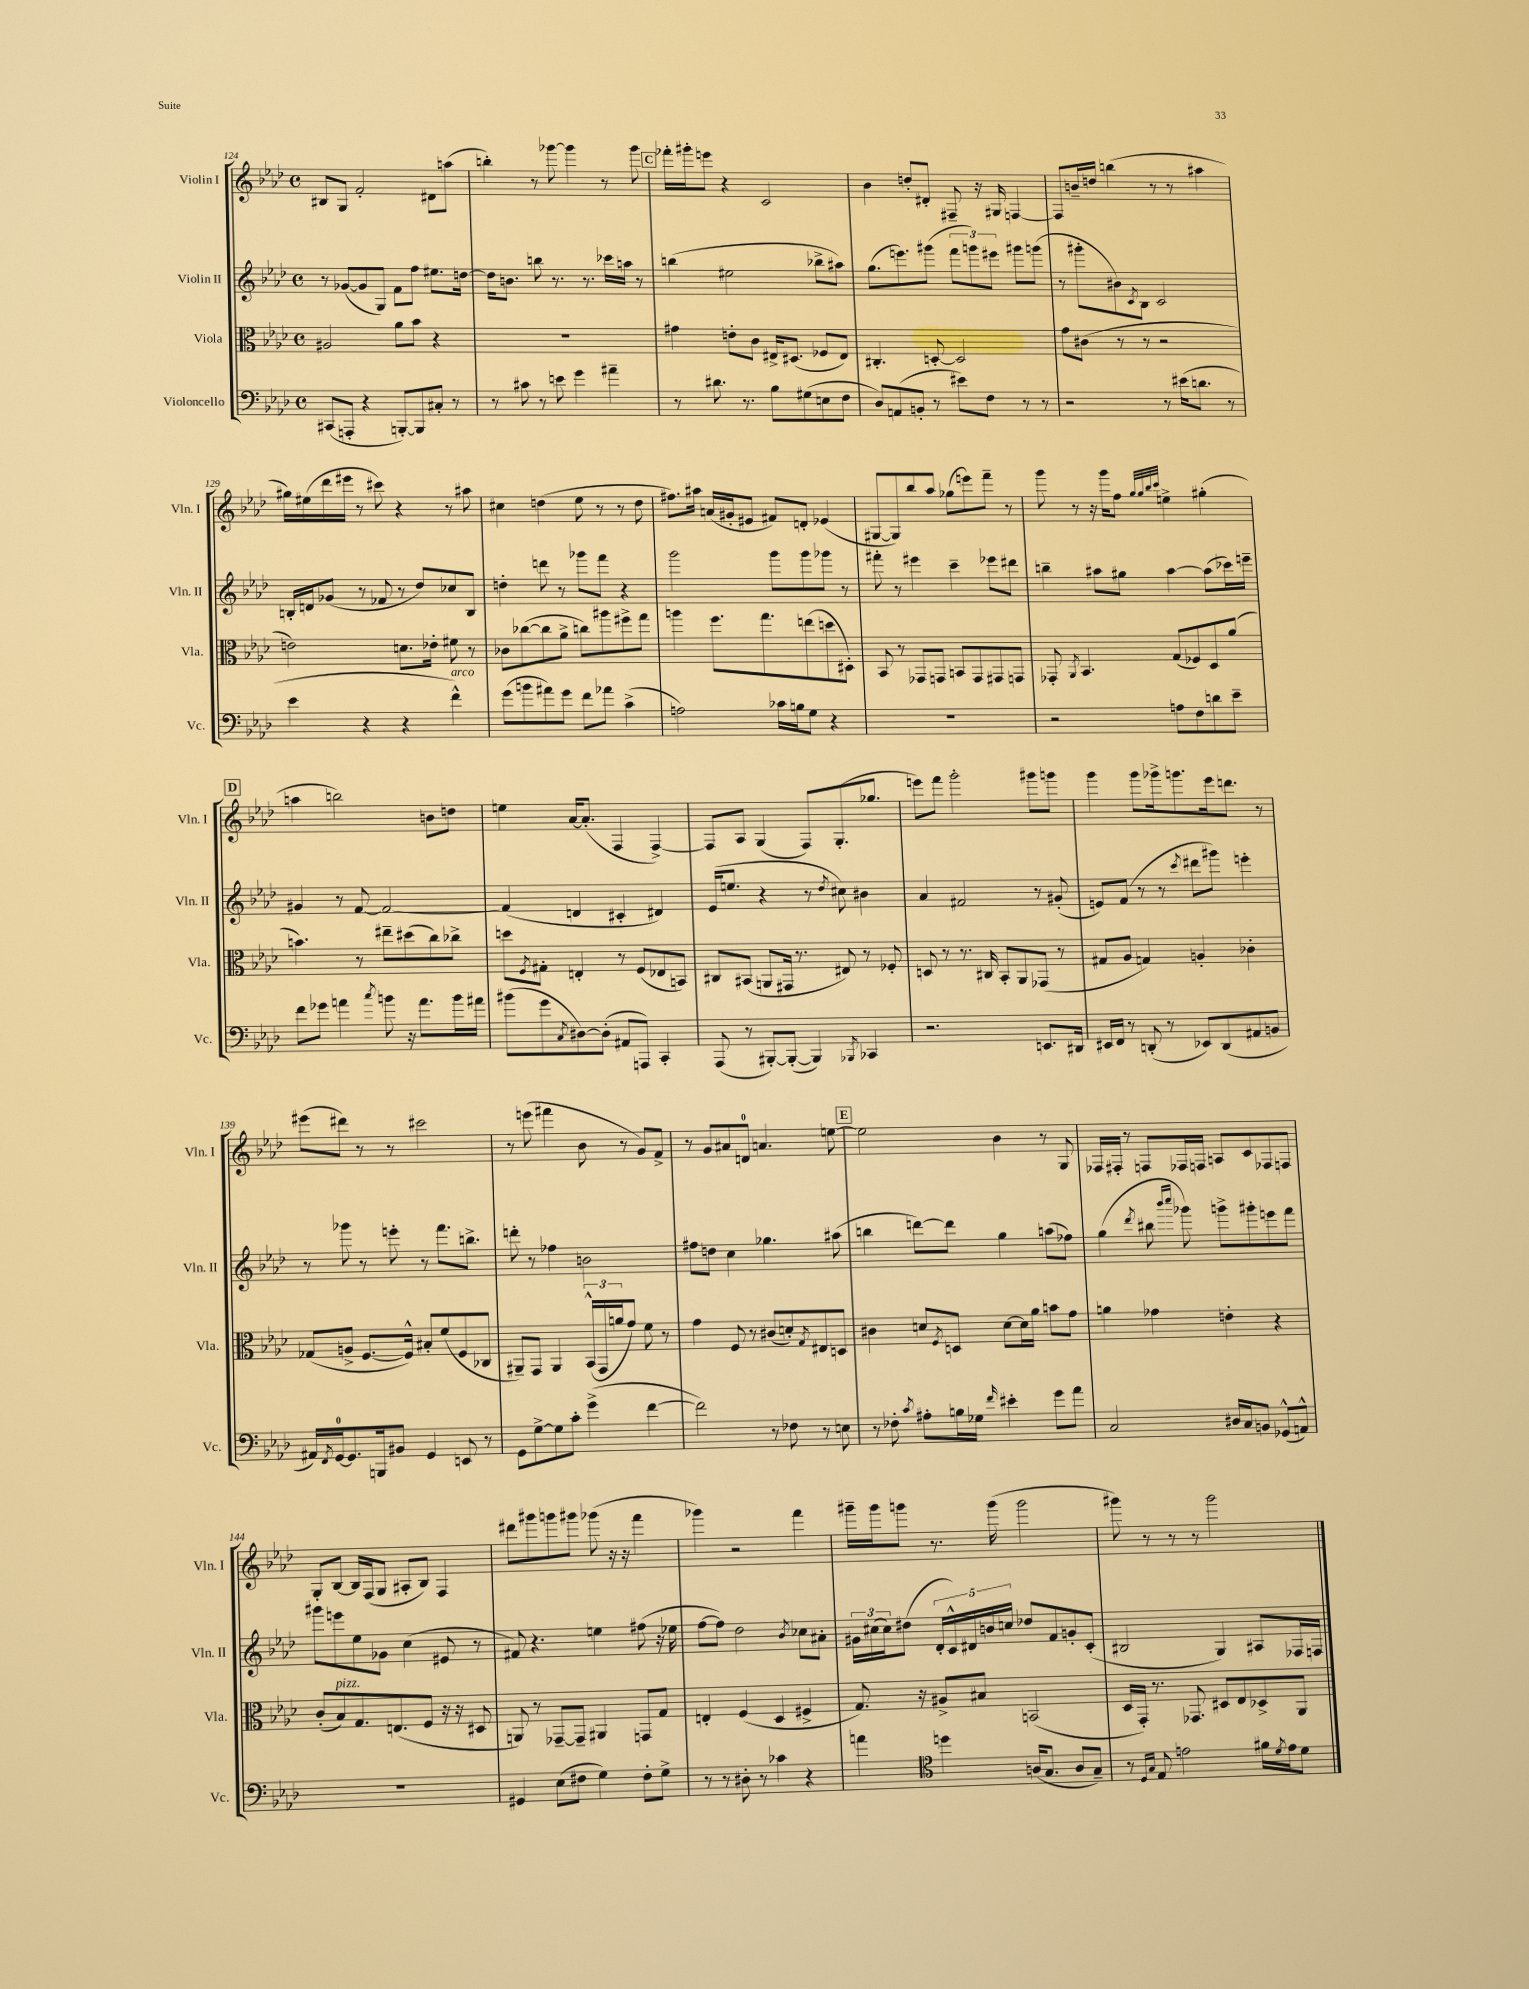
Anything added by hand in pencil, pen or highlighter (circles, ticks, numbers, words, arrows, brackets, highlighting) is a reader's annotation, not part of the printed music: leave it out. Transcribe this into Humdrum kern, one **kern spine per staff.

**kern	**kern	**kern	**kern
*staff4	*staff3	*staff2	*staff1
*clefF4	*clefC3	*clefG2	*clefG2
*k[b-e-a-d-]	*k[b-e-a-d-]	*k[b-e-a-d-]	*k[b-e-a-d-]
*M4/4	*M4/4	*M4/4	*M4/4
*met(c)	*met(c)	*met(c)	*met(c)
(8CC#	2A#	8r	8B#
8AAA'	.	([8g-	8G
4r	.	8g-]	2f'
.	.	8G)	.
[8BBB')	8a-	8f	.
8BBB]	8b-	8ff	.
8C#'	4r	8.ee#	8d#
8r	.	.	(8aa
.	.	[16dd	.
=	=	=	=
8r	1r	16dd]	4bb')
.	.	8.b	.
8c#	.	.	.
8r	.	8bb	8r
8e	.	8.r	[8ggg-
4g	.	.	4ggg-]
.	.	8.r	.
4a#~	.	16ccc-	8r
.	.	16aa	.
.	.	8r	8ggg-
=	=	=	=
8r	4g#	(4bb	16fff-'
.	.	.	16ggg#'
8.d#	.	.	8eee
.	8e'	2ee#	4r
8.r	.	.	.
.	8c	.	.
8B-	16E#^	.	2c
.	(8.D#	.	.
(8G#	.	.	.
8E	8F-	8bb-^	.
8F	8E#)	8aa#)	.
=	=	=	=
8D-)	4.C#'	(8.gg	4b-
(8AA	.	.	.
.	.	8.eee)	.
8BB'	.	.	8dd'
8r	[8D'	(8ggg#	8d#'
8e#)	2D]	12fff	8F#~
.	.	12ggg)	.
8F	.	.	16r
.	.	12eee#	.
.	.	.	16G#
8r	.	8ggg#	[4F
8r	.	(8ggg	.
=	=	=	=
2r	8g	8r	8F]
.	(8c#	8ggg#'	16b~
.	.	.	16dd
.	8r	8b#)	(4bb
.	.	8qc	.
.	8r	8B-	.
8r	2r	2c	8r
(16e#	.	.	8r
8.d	.	.	.
.	.	.	4aa#
8r	.	.	.
=	=	=	=
4e-	2e)	16B'	16gg#)
.	.	16d	(16ee#
.	.	(8g-	16ddd-
.	.	.	16eee#
4r	.	8r	8r
.	.	8f-	8ccc#)
4r	8.d	8r	4r
.	.	8dd-)	.
.	16e-'	.	.
4f^^)	8f#	8cc-	8r
.	8r	8B	8aa#
=	=	=	=
(8g	8c-	4dd'	4cc#
8b	([8cc-	.	.
8a#)	8cc-]	8ddd	(4dd
8g	8a-^	8r	.
8f	8cc)	8ggg-	8ee-
8a-	8aa#	8fff	8r
(4c^	8ff#^	4r	8r
.	8gg	.	8dd
=	=	=	=
2A)	4aa	2ggg	8.ff#)
.	.	.	16aa#
.	8.ff	.	(16a
.	.	.	16g#'
.	.	.	8e#
.	8.gg	.	.
16c-	.	8ggg	8f#)
16B	.	.	.
8G	(8ee	8ggg	8d'
4r	8dd	8ggg-	(4e-
.	8D#')	8r	.
=	=	=	=
1r	8BB-	8fff#'	[8G#
.	8r	8r	8G#])
.	8GG-	4eee#	8bb-
.	8GG	.	8aa-
.	8BB	4ccc~	(8gg-
.	8GG	.	8eee)
.	8GG#	8eee-	8fff~
.	8GG	8ddd#	8r
=	=	=	=
2r	8GG-'	4bb~	8ggg
.	8qAA-	.	.
.	4.BB-	.	8r
.	.	8aa#	16r
.	.	.	16ggg
.	.	8gg#	8ff
.	.	.	32qqgg
.	.	.	32qqgg
.	.	.	32qqbb-
.	.	.	32qqccc
8A	(8G	[4aa#	4ee^
8F	8F-)	.	.
8d	8D-	(8aa#]	(4gg#'
8e-~	(8a-	16ccc-)	.
.	.	16eee~	.
=	=	=	=
8f	4.b)	4g#	4aa
8g-	.	.	.
4a	.	8r	2bb)
.	8r	[8f	.
8qcc	.	.	.
8b	8ee#~	2f_	.
16r	(8dd#	.	.
8.a	.	.	.
.	8cc)	.	8b
16b	8cc-^	.	8dd
16a#	.	.	.
=	=	=	=
(8b#	8dd	(4f]	4ee
.	8qF	.	.
8g	8G#'	.	.
8qC	.	.	.
[8D#)	4E'	4d	[16a-
.	.	.	(8.a-']
(8D#']	.	.	.
8AA#	8r	4c#'	4F
8AAA)	(8F	.	.
4CC'	8E-	4d#)	[4F^)
.	8BB)	.	.
=	=	=	=
(8AAA-	8C#	(16e-	8F]
.	.	8.ee	.
8r	(8BB#	.	8A-
[8BBB#')	8AA	4r	(4G
(8BBB#'_	16GG#	.	.
.	8.r	.	.
4BBB#])	.	8r	8F)
.	.	8qdd-	.
.	8E#)	8cc#)	(8.G'
8qBBB-	.	.	.
4CC-	8r	4b#	.
.	.	.	8.gg-
.	8F-'	.	.
=	=	=	=
2.r	8D	4a-	8eee)
.	8r	.	8fff
.	8.r	2f#	2ggg'
.	16C#	.	.
.	8BB-'	.	.
.	8AA-	.	.
8.EE	(8GG-	8r	8ggg#
.	8r	(8g#'	8ggg
16DD#	.	.	.
=	=	=	=
16EE#	8G#	8e)	4ggg
16FF	.	.	.
8r	8A-	(8f	.
(8DD'	4G)	8r	8ggg
8r	.	8r	16ggg-^
.	.	.	8.ggg
.	.	8qccc	.
8EE-)	4A'	8ddd#	.
(8DD	.	8ggg#)	16eee-
.	.	.	8.ddd
8AA#	4c-'	4eee'	.
8BB	.	.	8r
=	=	=	=
16AA#)	(8G-	8r	(8eee#
8qFF	.	.	.
[16GG	.	.	.
8.GG]	8A^	8ggg-	8ddd#)
.	[8.F	8r	8r
16BBB	.	.	.
8BB#	.	8eee'	8r
.	16F^^])	.	.
4GG	8B#'	8r	2ccc#
.	(8f	8.fff	.
8EE	8F	.	.
.	.	8.bb^	.
8r	8C-	.	.
=	=	=	=
8GG	8AA#~)	8ddd'	8r
[8G^	8GG	8r	(8eee
8G]	4AA#	4ff-	4fff#
8c'	.	.	.
(4g^	(24BB-^^	2b	8b-
.	24GG	.	.
.	24a	.	.
.	8g)	.	8r
[4f	8f	.	8g)
.	8r	.	8f^
=	=	=	=
2f])	4g	8ff#	8r
.	.	8dd	8g
.	8F	4cc	8a#
.	8r	.	8d
8r	(8c#	4.gg-	4.a
8F-	8d')	.	.
.	8qG	.	.
8r	8E#	.	.
8E	8D	(8aa#	[8ee
=	=	=	=
8r	4c#	4bb	2ee]
8F-'	.	.	.
8qc	.	.	.
8A#'	8d	[8ddd)	.
.	8qF	.	.
16B	8D	8ddd]	.
16G-	.	.	.
16qqf	.	.	.
4e#'	[8d	4gg	4b-
.	16d]	.	.
.	16a-	.	.
8g	8b	(8aa	8r
8a-	8g	8ff-)	8G
=	=	=	=
2C	4a	(4gg	16F-
.	.	.	16F#'
.	.	.	8r
.	.	8qddd-	.
.	4g-	8bb#	8F
.	.	16qqbbb-	.
.	.	16qqcccc	.
.	.	8ggg-)	16F-
.	.	.	16F
16D#	4e'	8ggg^	8A
16C	.	.	.
8BB	.	8ggg#'	8c
(8GG-^^	4r	8eee	8F-
8AA^^)	.	8fff	8F
=	=	=	=
1r	(8c'	8ggg#	8G'
.	8B-)	8eee	[8B-
.	8.G	8ee-	16B-]
.	.	.	(16F
.	.	8g-	8G
.	(8.E	.	.
.	.	(4cc	8A#'
.	8F	.	8B-)
.	16r	8e#	4F
.	16r	.	.
.	8D#	8r	.
=	=	=	=
4GG#	8AA)	8f#)	8ddd#
.	8r	4.r	8ggg#
(8E-	[8GG-~	.	8ggg
8F#	8GG-~]	.	8ggg#
4G)	4AA#	4ee	(8ggg-
.	.	.	16r
.	.	.	16r
8F#'	8GG	(8ff#	4fff
8G^	8G	16r	.
.	.	16ee-	.
=	=	=	=
8r	4E'	[8ff	4ggg-)
8r	.	8ff])	.
8D#'	(4F	2dd-	2r
8r	.	.	.
4c-	4D-	.	.
.	.	8qb-	.
4r	4F#^	8cc-	4fff
.	.	8a#'	.
=	=	=	=
4a	8.G)	24g#	16ggg#~
.	.	(24cc#	.
.	.	.	16ggg#
.	.	24cc#)	.
.	.	(8dd#	8ggg
.	16r	.	.
*clefC4	*	*	*
4dd	8A#^	20d-'	8.r
.	.	20c^^)	.
.	.	20d#	.
.	8B#	.	.
.	.	20b	.
.	.	.	(16ggg
.	.	20cc	.
(16A	(2BB	8dd-	2ggg
8.G	.	.	.
.	.	8f	.
8A	.	8g'	.
8G~)	.	(8c'	.
=	=	=	=
8r	16D-	2B#	8ggg#)
.	16GG')	.	.
16qqD-	.	.	.
16qqG	.	.	.
8E-	8.r	.	8r
2e	.	.	8r
.	8.GG-	.	.
.	.	.	8r
.	8D#	4G)	2ggg#
.	8E-	.	.
16f#	8D-^	8A#	.
8qd-	.	.	.
16e	.	.	.
8d-	8AA-	16F-	.
.	.	16F	.
==	==	==	==
*-	*-	*-	*-
